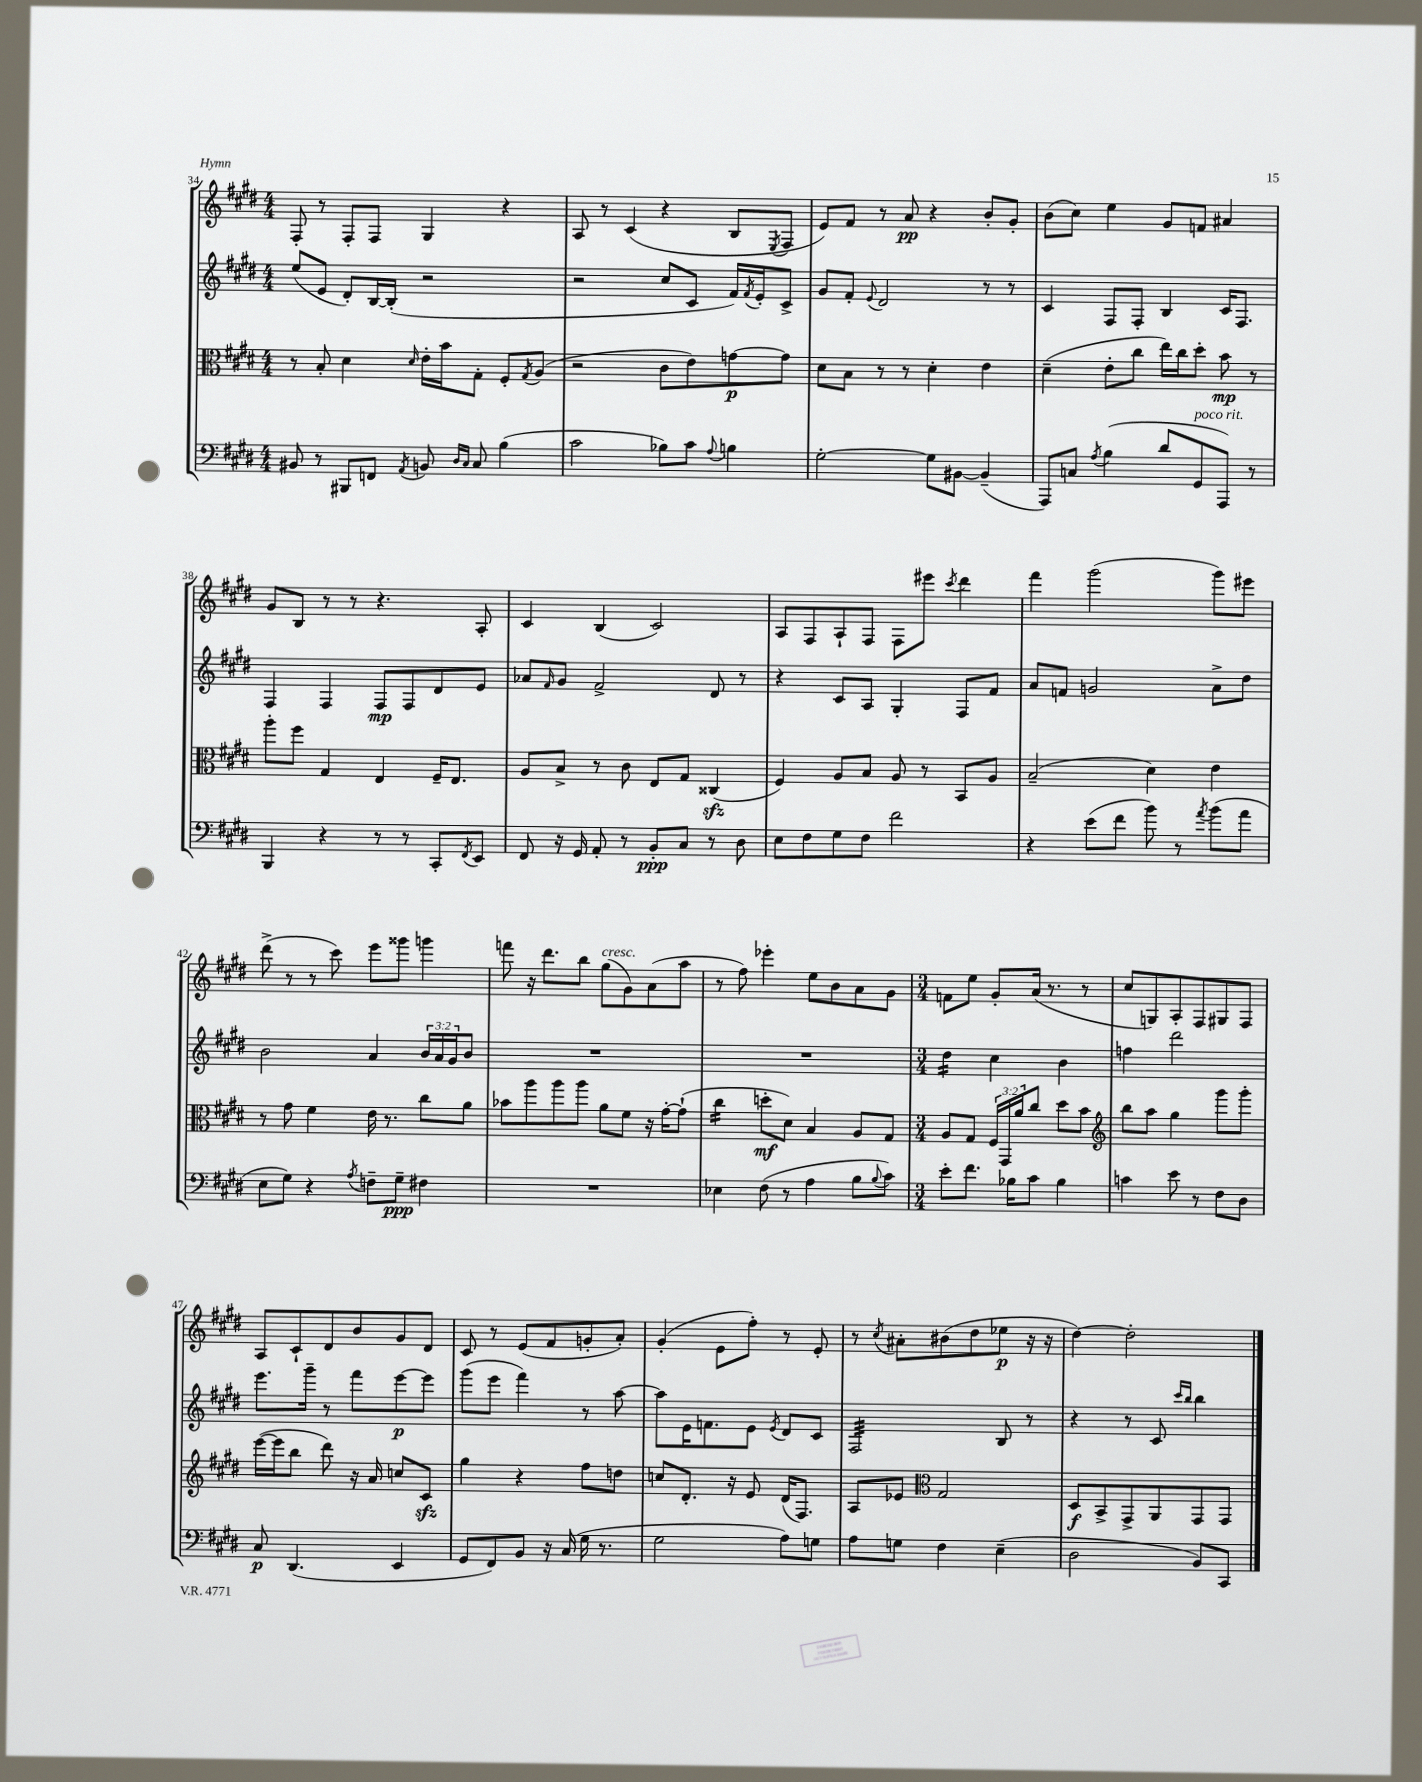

**kern	**kern	**kern	**kern
*staff4	*staff3	*staff2	*staff1
*clefF4	*clefC3	*clefG2	*clefG2
*k[f#c#g#d#]	*k[f#c#g#d#]	*k[f#c#g#d#]	*k[f#c#g#d#]
*M4/4	*M4/4	*M4/4	*M4/4
8BB#	8r	(8ee	8F#'
8r	8B'	8e	8r
8BBB#	4d#	8d#')	8F#'
8FF	.	[16B	8F#
.	.	(16B']	.
8qAA	16qqd#	.	.
8BB	16e'	2r	4G#
.	16b	.	.
16qqD#	.	.	.
16qqC#	.	.	.
8C#	8G#'	.	.
(4B	8F#'	.	4r
.	8qG#	.	.
.	(8A	.	.
=	=	=	=
2c#	2r	2r	8A
.	.	.	8r
.	.	.	(4c#
8B-)	8c#	8cc#	4r
8c#	8e)	8c#	.
8qqA	.	.	.
4B	[8g	16f#)	8B
.	.	8qf#	.
.	.	16e'	.
.	.	.	8qE
.	8g]	8c#^	8F#
=	=	=	=
[2G#'	8d#	8g#	8e)
.	8B	8f#'	8f#
.	.	8qqe	.
.	8r	2d#	8r
.	8r	.	8a
8G#]	4d#'	.	4r
[8BB#	.	.	.
(4BB#~]	4e	8r	8b'
.	.	8r	8g#'
=	=	=	=
8AAA)	(4d#~	4c#	(8b
8C	.	.	8cc#)
8qA	.	.	.
(4B	8e'	8F#	4ee
.	8cc#	8F#'	.
8d#	16ee)	4B	8g#
.	16cc#	.	.
8GG#	8dd#'	.	8f
8AAA)	8b	16c#	4a#
.	.	8.F#	.
8r	8r	.	.
=	=	=	=
4BBB	8aa'	4F#	8g#
.	8ff#	.	8B
4r	4G#	4F#	8r
.	.	.	8r
8r	4E	8F#	4.r
8r	.	8F#	.
8CC#'	16F#~	8d#	.
.	8.E	.	.
8qFF#	.	.	.
8EE	.	8e	8A'
=	=	=	=
8FF#	8A	8a-	4c#
.	.	16qqf#	.
16r	8B^	8g#	.
16GG#	.	.	.
8AA'	8r	2f#^	(4B
8r	8c#	.	.
8BB'	8E	.	2c#)
8C#	8G#	.	.
8r	(4C##	8d#	.
8D#	.	8r	.
=	=	=	=
8E	4F#)	4r	8A
8F#	.	.	8F#
8G#	8A	8c#	8A`
8F#	8B	8A	8F#
2f#	8A	4G#'	8F#
.	8r	.	8eee#
.	.	.	8qccc#
.	8BB	8F#	4ddd#
.	8A	8f#	.
=	=	=	=
4r	(2B~	8a	4fff#
.	.	8f	.
(8e	.	2g	(2ggg#
8f#	.	.	.
8b)	4d#)	.	.
8r	.	.	.
8qa	.	.	.
(8b	4e	8a^	8ggg#)
8a	.	8dd#	8eee#
=	=	=	=
8E	8r	2b	(8ddd#^
8G#)	8g#	.	8r
4r	4f#	.	8r
.	.	.	8ccc#)
8qA	.	.	.
8F~	16e	4a	8eee
.	8.r	.	.
8G#~	.	.	8ggg##
4F#	8cc#	24b	4ggg
.	.	24a	.
.	.	24g#	.
.	8a	8b	.
=	=	=	=
1r	8b-	1r	8fff
.	8aa	.	16r
.	.	.	8.ddd#
.	8aa	.	.
.	8aa	.	8bb
.	8a	.	(8gg#
.	8f#	.	8g#)
.	16r	.	(8a
.	[16g#'	.	.
.	(8g#`]	.	8aa
=	=	=	=
4E-	4cc#	1r	8r
.	.	.	8ff#)
(8F#	8dd'	.	4eee-'
8r	8d#)	.	.
4A	4B	.	8ee
.	.	.	8b
8B	8A	.	8a
8qqB	.	.	.
8c#)	8G#	.	8g#
=	=	=	=
*M3/4	*M3/4	*M3/4	*M3/4
8e'	8A	4dd#	8f
8.f#	8G#	.	8ee
.	24F#	4cc#	8g#'
.	24GG#	.	.
16B-	.	.	.
.	24a	.	.
8c#	8cc#	.	(16a
.	.	.	8.r
4B-	8dd#	4b	.
.	8b	.	8r
=	=	=	=
*	*clefG2	*	*
4c	8bb	4ff	8cc#
.	8aa	.	8G)
8e	4gg#	2ddd#	8A'
8r	.	.	8F#
8F#	8ggg#	.	8G#
8D#	8ggg#'	.	8F#
=	=	=	=
8C#	([16eee	8.eee	8A
.	16eee]	.	.
(4.DD#	8bb	.	8c#`
.	.	16ggg#~	.
.	8ddd#)	8r	8d#
.	16r	8fff#	8b
.	16a	.	.
4EE	8cc	[8eee	8g#
.	8c#	8eee]	8d#
=	=	=	=
8GG#	4gg#	(8ggg#	8c#
8FF#)	.	8eee	8r
8BB	4r	4fff#)	(8e
16r	.	.	8f#
(16C#	.	.	.
16G#	8ff#	8r	8g'
8.r	.	.	.
.	8dd	[8aa	8a')
=	=	=	=
2G#	8cc	8aa]	(4g#'
.	8.d#'	16e	.
.	.	8.f	.
.	.	.	8e
.	16r	.	.
.	8e	8e	8ff#')
.	.	8qe	.
8A)	(16d#	8d#	8r
.	8.F#)	.	.
8G	.	8c#	8e'
=	=	=	=
8A	8A	2F#	8r
.	.	.	8qcc#
8G	8e-	.	8a#'
*	*clefC3	*	*
4F#	2G#	.	(8b#
.	.	.	8dd#
(4E~	.	8B	8ee-
.	.	8r	16r
.	.	.	16r
=	=	=	=
2D#	8D#	4r	[4dd#)
.	8BB^	.	.
.	8GG#^	8r	2dd#']
.	8AA	8c#	.
.	.	16qqccc#	.
.	.	16qqbb	.
8BB)	8GG#	4bb	.
8CC#	8GG#	.	.
==	==	==	==
*-	*-	*-	*-
